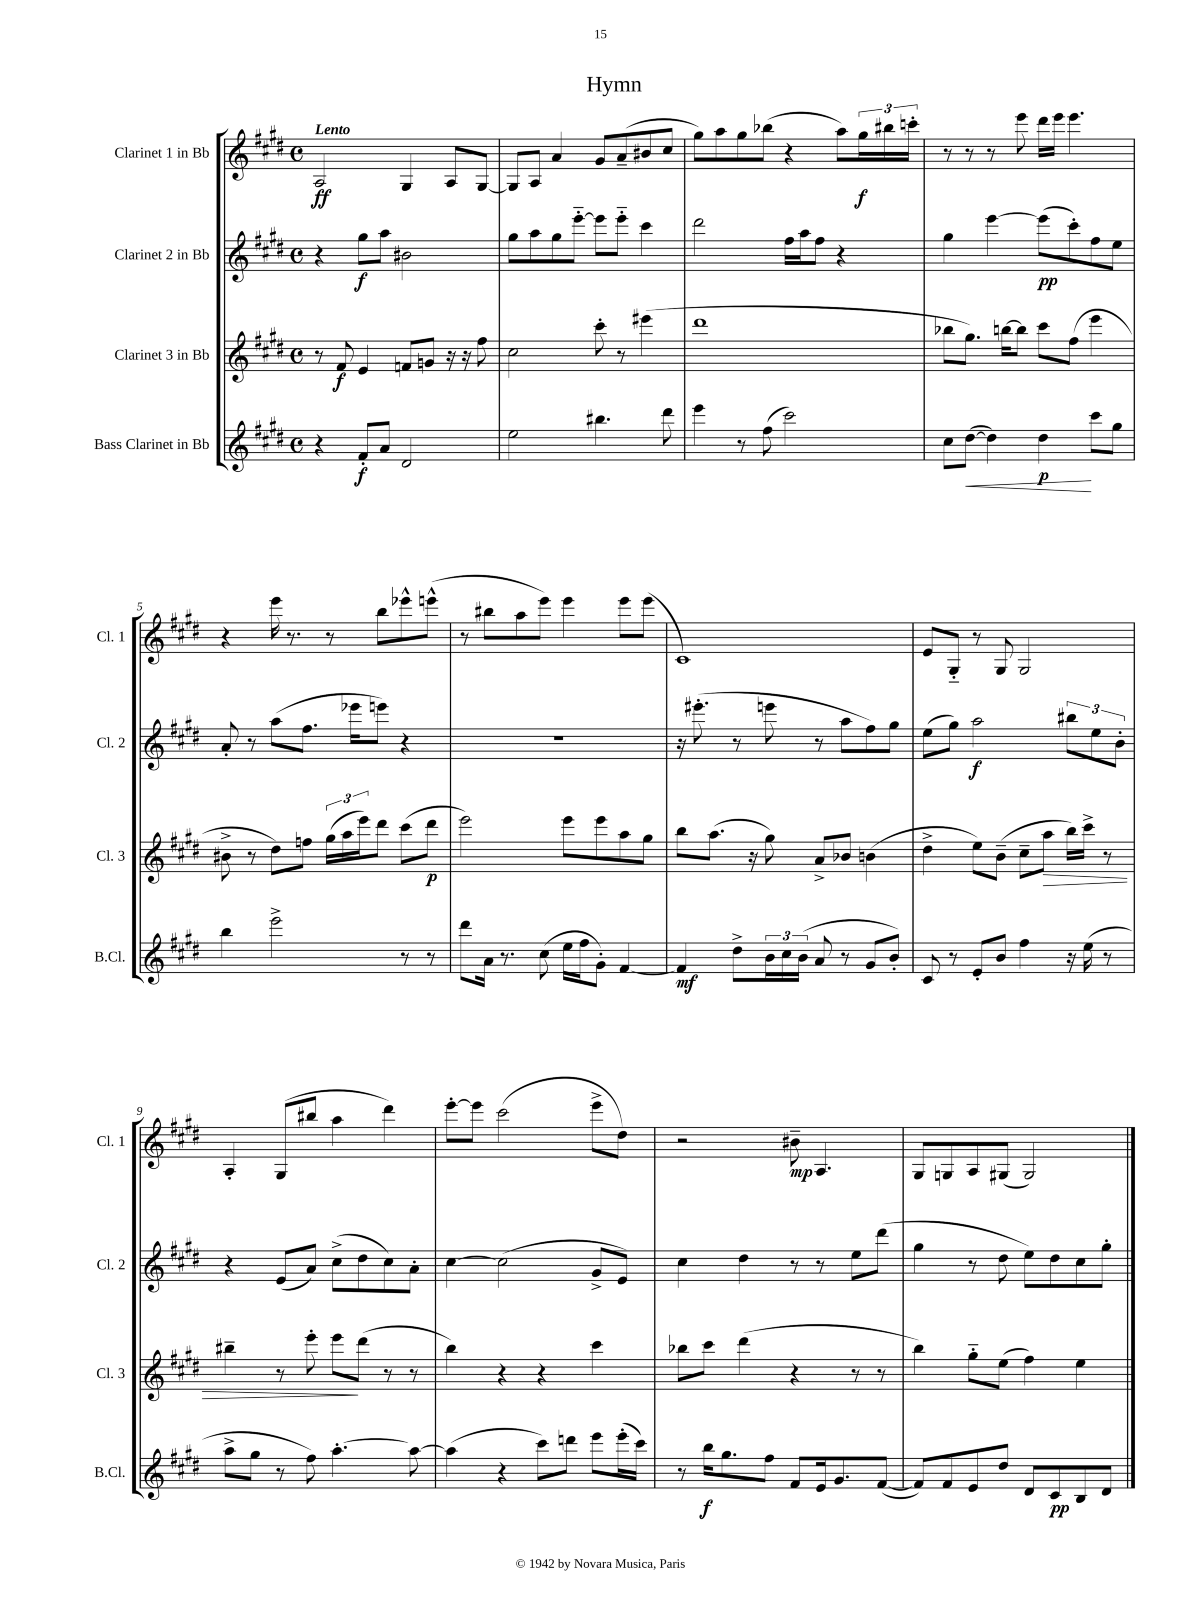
\header { title = "Hymn" }
<<
\new StaffGroup <<
\new Staff = "s0" \with { instrumentName = "Clarinet 1 in Bb" shortInstrumentName = "Cl. 1" } {
    \clef treble \key e \major \defaultTimeSignature \time 4/4 \tempo "Lento"
    a2\ff gis4 a8 gis8~ |
    gis8 a8 a'4 gis'8 a'8--( bis'8 cis''8 |
    gis''8) a''8 gis''8 bes''8( r4 a''8) \tuplet 3/2 { gis''16\f bis''16 c'''16-. } |
    r8 r8 r8 e'''8 dis'''16 e'''16 e'''4. |
    r4 e'''16 r8. r8 b''8 ees'''8-^ e'''8-^( |
    r8 bis''8 a''8 e'''8) e'''4 e'''8 e'''8( |
    cis'1) |
    e'8 gis8-_ r8 gis8 gis2 |
    a4-. gis8( bis''8 a''4 dis'''4) |
    e'''8~-. e'''8 cis'''2( e'''8-> dis''8) |
    r2 bis'8--\mp a4. |
    gis8 g8 a8 gis8( gis2) \bar "|." |
}
\new Staff = "s1" \with { instrumentName = "Clarinet 2 in Bb" shortInstrumentName = "Cl. 2" } {
    \clef treble \key e \major \defaultTimeSignature \time 4/4
    r4 gis''8\f a''8 bis'2 |
    gis''8 a''8 gis''8 e'''8~-_ e'''8 e'''8-_ cis'''4 |
    dis'''2 fis''16 a''16 fis''8 r4 |
    gis''4 e'''4~ e'''8\pp( cis'''8-.) fis''8 e''8 |
    a'8-. r8 a''8( fis''8. ees'''16 e'''8) r4 |
    R1 |
    r16 eis'''8.-.( r8 e'''8 r8 a''8 fis''8) gis''8 |
    e''8( gis''8) a''2\f \tuplet 3/2 { bis''8 e''8 b'8-. } |
    r4 e'8( a'8) cis''8->( dis''8 cis''8) a'8-. |
    cis''4~ cis''2( gis'8-> e'8) |
    cis''4 dis''4 r8 r8 e''8 dis'''8( |
    gis''4 r8 dis''8 e''8) dis''8 cis''8 gis''8-. \bar "|." |
}
\new Staff = "s2" \with { instrumentName = "Clarinet 3 in Bb" shortInstrumentName = "Cl. 3" } {
    \clef treble \key e \major \defaultTimeSignature \time 4/4
    r8 fis'8\f e'4 f'8 g'8 r16 r16 fis''8 |
    cis''2 cis'''8-. r8 eis'''4( |
    dis'''1 |
    bes''8 gis''8.) b''16~ b''8 cis'''8 fis''8( e'''4 |
    bis'8-> r8 dis''8) f''8 \tuplet 3/2 { gis''16( a''16 e'''16) } dis'''8 cis'''8( dis'''8\p |
    e'''2) e'''8 e'''8 a''8 gis''8 |
    b''8 a''8.( r16 gis''8) a'8-> bes'8 b'4( |
    dis''4-> e''8) b'8--( cis''8-- a''8\> b''16) cis'''16-> r8 |
    bis''4-- r8 e'''8-. e'''8\! dis'''8( r8 r8 |
    b''4) r4 r4 cis'''4 |
    bes''8 cis'''8 dis'''4( r4 r8 r8 |
    b''4) gis''8-_ e''8( fis''4) e''4 \bar "|." |
}
\new Staff = "s3" \with { instrumentName = "Bass Clarinet in Bb" shortInstrumentName = "B.Cl." } {
    \clef treble \key e \major \defaultTimeSignature \time 4/4
    r4 fis'8-.\f a'8 dis'2 |
    e''2 bis''4. dis'''8 |
    e'''4 r8 fis''8( cis'''2) |
    cis''8 dis''8~\<( dis''4) dis''4\p\! cis'''8 gis''8 |
    b''4 e'''2-> r8 r8 |
    dis'''8 a'16 r8. cis''8( e''16 fis''16 gis'8-.) fis'4~ |
    fis'4\mf dis''8-> \tuplet 3/2 { b'16 cis''16 b'16( } a'8 r8 gis'8 b'8-.) |
    cis'8 r8 e'8-. b'8 fis''4 r16 e''16( r8 |
    a''8-> gis''8 r8 fis''8) a''4.~-. a''8~ |
    a''4( r4 cis'''8) d'''8 e'''8 e'''16-.( cis'''16) |
    r8 b''16\f gis''8. fis''8 fis'8 e'16 gis'8. fis'8~( |
    fis'8) fis'8 e'8 dis''8 dis'8 cis'8\pp b8 dis'8 \bar "|." |
}
>>
>>
